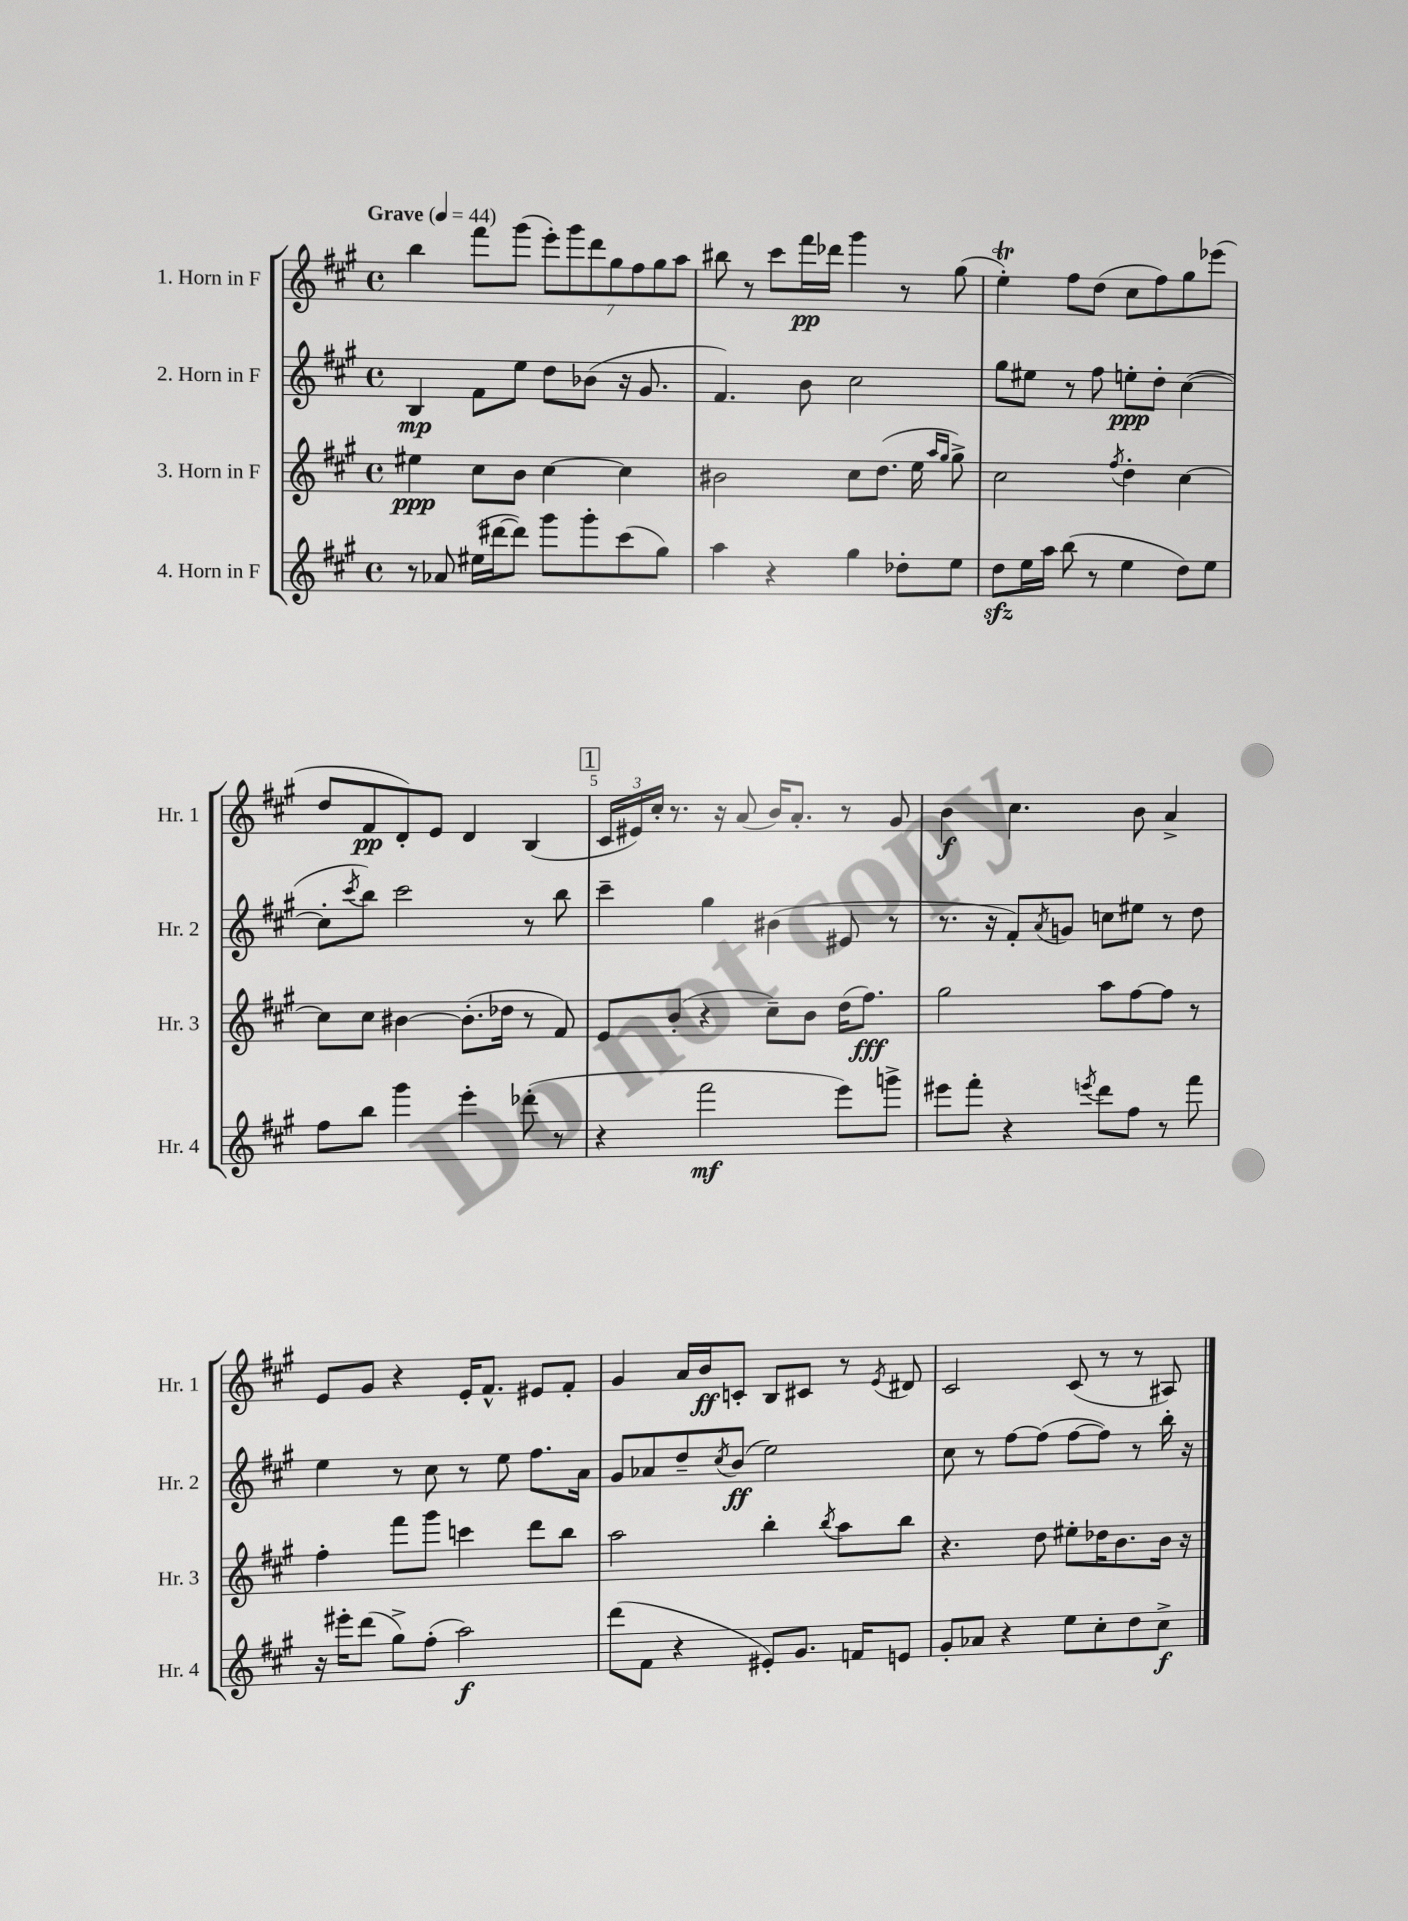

**kern	**kern	**kern	**kern
*staff4	*staff3	*staff2	*staff1
*clefG2	*clefG2	*clefG2	*clefG2
*k[f#c#g#]	*k[f#c#g#]	*k[f#c#g#]	*k[f#c#g#]
*M4/4	*M4/4	*M4/4	*M4/4
*met(c)	*met(c)	*met(c)	*met(c)
*MM44	*MM44	*MM44	*MM44
8r	4ee#\	4B/	4bb\
8a-/	.	.	.
(16ee#\LL	8cc#\L	8f#\L	8fff#\L
[16ddd#\J	.	.	.
8ddd#\]J)	8b\J	8ee\J	(8ggg#\J
8ggg#\L	[4cc#\	8dd\L	14eee'\L)
.	.	.	14ggg#\
8ggg#'\	.	(8b-\J	.
.	.	.	14ddd\
.	.	.	14gg#\
(8ccc#\	4cc#\]	16r	.
.	.	.	14ff#\
.	.	8.g#/	.
.	.	.	14gg#\
8gg#\J)	.	.	.
.	.	.	14aa\J
=	=	=	=
4aa\	2b#\	4.f#/)	8bb#\
.	.	.	8r
4r	.	.	8ccc#\L
.	.	8b\	16fff#\L
.	.	.	16ddd-\JJ
4gg#\	8cc#\L	2cc#\	4ggg#\
.	(8.dd\J	.	.
8dd-'\L	.	.	8r
.	16ee\	.	.
.	16qqaa/LL	.	.
.	16qqgg#/JJ	.	.
8ee\J	8gg#^\)	.	(8gg#\
=	=	=	=
8dd\L	2cc#\	8gg#\L	4ee'\)
16ee\L	.	8ee#\J	.
16aa\JJ	.	.	.
(8bb\	.	8r	8ff#\L
8r	.	8ff#\	(8dd\J
.	8qff#/	.	.
4ee\	4dd'\	8ee'\L	8cc#\L
.	.	8dd'\J	8ff#\)
8dd\L)	[4cc#\	([4cc#\	8gg#\
8ee\J	.	.	(8eee-\J
=	=	=	=
8ff#\L	8cc#\]L	8cc#'\]L	8dd/L
.	.	8qccc#/	.
8bb\J	8cc#\J	8bb\J)	8f#/
4ggg#\	[4b#\	2ccc#\	8d'/)
.	.	.	8e/J
4eee'\	(8.b#'\]L	.	4d/
.	16dd-\Jk	.	.
(8ddd-'\	8r	8r	(4B/
8r	8f#/)	8bb\	.
=	=	=	=
4r	8e/L	4ccc#~\	24c#/LL
.	.	.	24e#/)
.	.	.	24cc#'/JJ
.	(8b'/J	.	8.r
2fff#\	4r	4gg#\	.
.	.	.	16r
.	.	.	(8a/
.	8cc#~\L)	(4b#\	16b/LK)
.	.	.	8.a'/J
.	8b\J	.	.
8eee\L)	(16dd\LK	8e#/	8r
.	8.ff#\J)	.	.
8ggg^\J	.	8r	8g#/
=	=	=	=
8eee#\L	2gg#\	8.r	4b\
8fff#'\J	.	.	.
.	.	16r	.
4r	.	8f#'/L)	4.cc#\
.	.	8qa/	.
.	.	8g/J	.
8qeee/	.	.	.
8ddd\L	8aa\L	8cc\L	.
8ff#\J	[8ff#\	8ee#\J	8b\
8r	8ff#\]J	8r	4a^/
8fff#\	8r	8dd\	.
=	=	=	=
16r	4ff#'\	4ee\	8e/L
16eee#'\LK	.	.	.
(8ddd\J	.	.	8g#/J
8gg#^\L)	8fff#\L	8r	4r
(8ff#'\J	8ggg#\J	8cc#\	.
2aa\)	4ccc\	8r	16e'/LK
.	.	.	8.f#^^/J
.	.	8ee\	.
.	8ddd\L	8.ff#\L	8e#/L
.	8bb\J	.	8f#'/J
.	.	16a\Jk	.
=	=	=	=
(8ddd\L	2aa\	8g#/L	4g#/
8f#\J	.	8a-/	.
4r	.	8dd~/	16a/LL
.	.	.	16b/J
.	.	8qcc#/	.
.	.	(8b/J	8c'/J
8e#'/L)	4bb'\	2ee\)	8B/L
8.g#/J	.	.	8c#/J
.	8qbb/	.	.
.	8aa\L	.	8r
16f/LK	.	.	.
.	.	.	8qe/
8e/J	8bb\J	.	8d#/
=	=	=	=
8g#'/L	4.r	8cc#\	2c#/
8a-/J	.	8r	.
4r	.	[8ff#\L	.
.	8dd\	(8ff#\]J	.
8ee\L	8ee#'\L	[8ff#\L	(8c#/
8cc#'\	16dd-\K	8ff#\]J)	8r
.	8.b\	.	.
8dd\	.	8r	8r
8cc#^\J	16b\Jk	16bb'\	8A#/)
.	16r	16r	.
==	==	==	==
*-	*-	*-	*-
